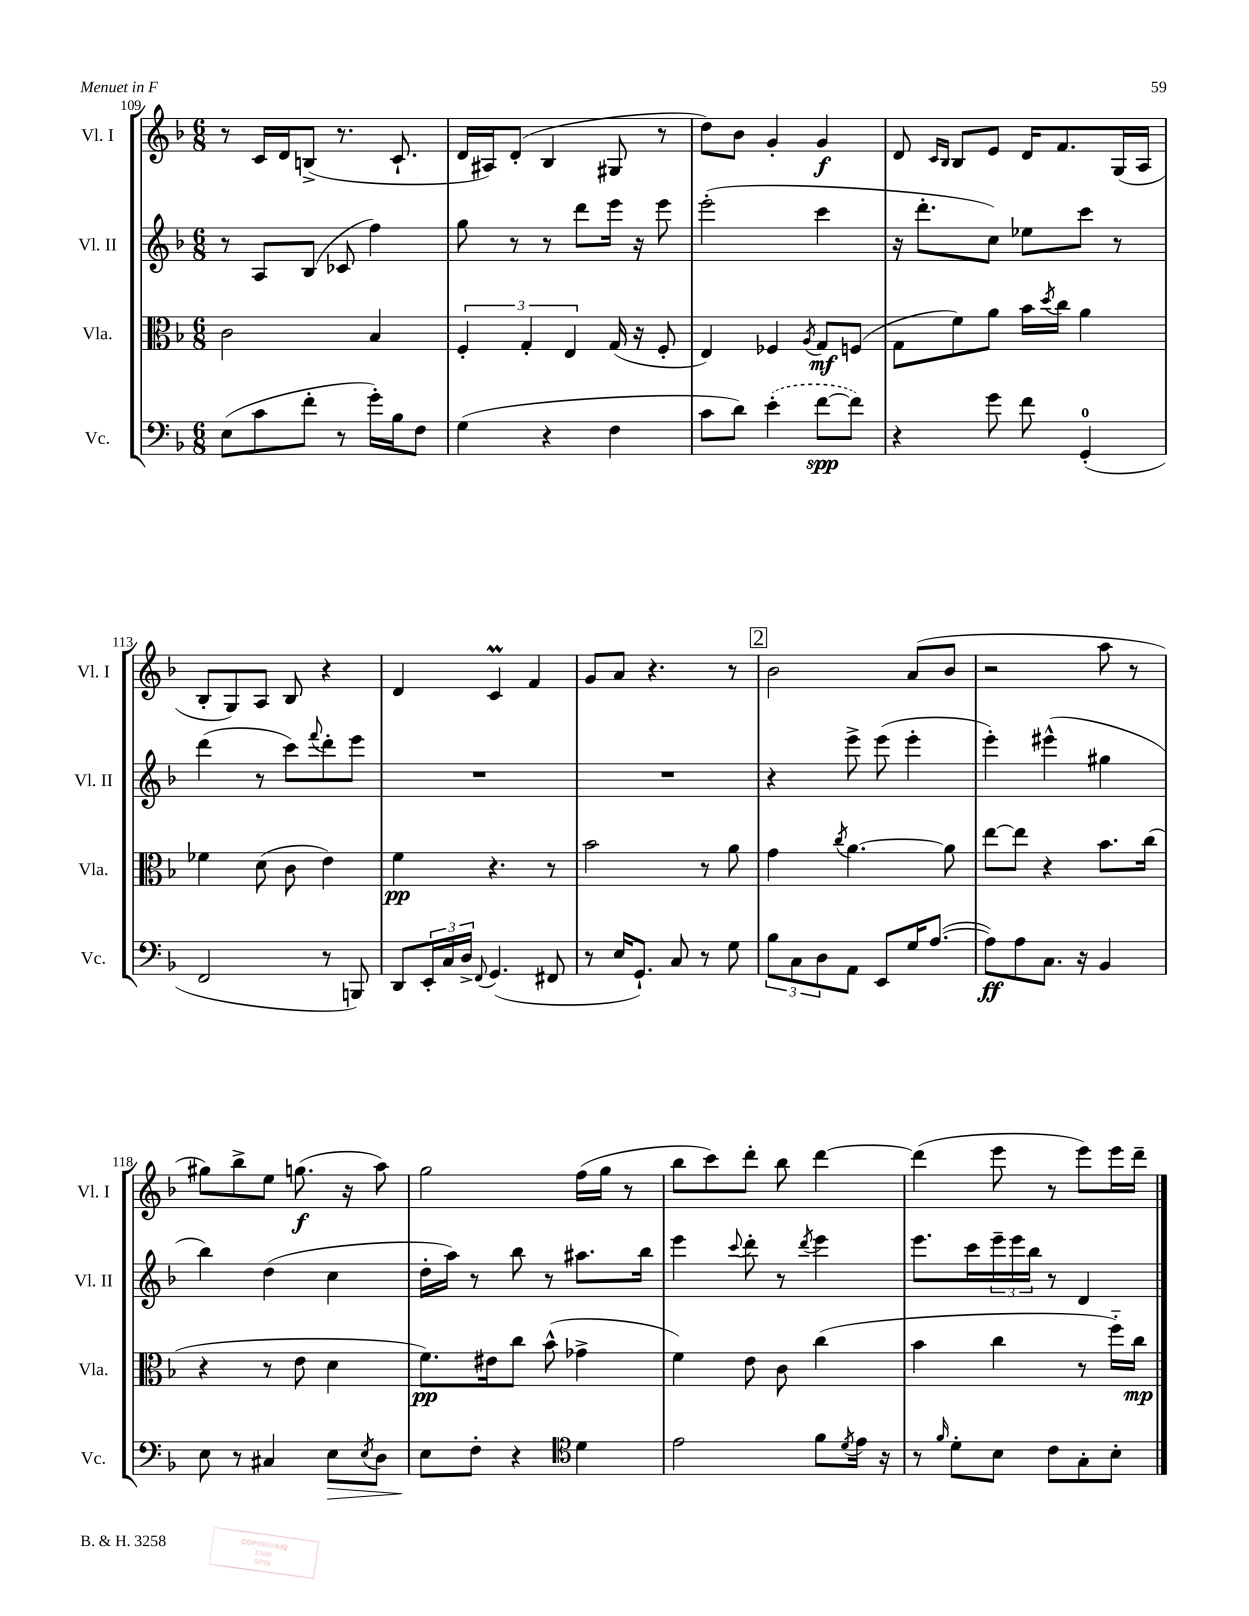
<<
\new StaffGroup <<
\new Staff = "s0" \with { instrumentName = "Vl. I" shortInstrumentName = "Vl. I" } {
    \clef treble \key f \major \numericTimeSignature \time 6/8
    r8 c'16 d'16 b8->( r8. c'8.-! |
    d'16 ais16) d'8-.( bes4 gis8 r8 |
    d''8) bes'8 g'4-. g'4\f |
    d'8 \grace { c'16 bes16 } bes8 e'8 d'16 f'8. g16( a16 |
    bes8-. g8) a8 bes8 r4 |
    d'4 c'4\prall f'4 |
    g'8 a'8 r4. r8 |
    \mark \markup { \box "2" } bes'2 a'8( bes'8 |
    r2 a''8 r8 |
    gis''8) bes''8-> e''8 g''8.\f( r16 a''8) |
    g''2 f''16( g''16 r8 |
    bes''8 c'''8) d'''8-. bes''8 d'''4~ |
    d'''4( e'''8 r8 e'''8) e'''16 d'''16-- \bar "|." |
}
\new Staff = "s1" \with { instrumentName = "Vl. II" shortInstrumentName = "Vl. II" } {
    \clef treble \key f \major \numericTimeSignature \time 6/8
    r8 a8 bes8( ces'8 f''4) |
    g''8 r8 r8 d'''8 e'''16 r16 e'''8 |
    e'''2-.( c'''4 |
    r16 d'''8.-. c''8) ees''8 c'''8 r8 |
    d'''4( r8 c'''8) \appoggiatura { f'''8 } d'''8-. e'''8 |
    R2. |
    R2. |
    \mark \markup { \box "2" } r4 e'''8-> e'''8( e'''4-. |
    e'''4-.) eis'''4-^( gis''4 |
    bes''4) d''4( c''4 |
    d''16-. a''16) r8 bes''8 r8 ais''8. bes''16 |
    e'''4 \appoggiatura { c'''8 } d'''8-. r8 \acciaccatura { d'''8 } e'''4 |
    e'''8. c'''16 \tuplet 3/2 { e'''16-- e'''16 bes''16 } r8 d'4 \bar "|." |
}
\new Staff = "s2" \with { instrumentName = "Vla." shortInstrumentName = "Vla." } {
    \clef alto \key f \major \numericTimeSignature \time 6/8
    c'2 bes4 |
    \tuplet 3/2 { f4-. g4-. e4 } g16( r16 f8-. |
    e4) fes4 \acciaccatura { a8 } g8\mf f8( |
    g8 f'8) a'8 bes'16 \acciaccatura { d''8 } c''16 a'4 |
    fes'4 d'8( c'8 e'4) |
    f'4\pp r4. r8 |
    bes'2 r8 a'8 |
    \mark \markup { \box "2" } g'4 \acciaccatura { c''8 } a'4.~ a'8 |
    e''8~ e''8 r4 bes'8. c''16( |
    r4 r8 e'8 d'4 |
    f'8.\pp) eis'16 c''8 bes'8-^( ges'4-> |
    f'4) e'8 c'8 c''4( |
    bes'4 c''4 r8 f''16-_) c''16\mp \bar "|." |
}
\new Staff = "s3" \with { instrumentName = "Vc." shortInstrumentName = "Vc." } {
    \clef bass \key f \major \numericTimeSignature \time 6/8
    e8( c'8 f'8-. r8 g'16-.) bes16 f8 |
    g4( r4 f4 |
    c'8 d'8) \once \slurDashed e'4-.( f'8~\spp f'8) |
    r4 g'8 f'8 g,4-0-.( |
    f,2 r8 b,,8) |
    d,8 \tuplet 3/2 { e,16-. c16 d16-> } \appoggiatura { f,8 } g,4.( fis,8 |
    r8 e16 g,8.-!) c8 r8 g8 |
    \mark \markup { \box "2" } \tuplet 3/2 { bes8 c8 d8 } a,8 e,8 g16 a8.~( |
    a8\ff) a8 c8. r16 bes,4 |
    e8 r8 cis4 e8\> \acciaccatura { e8 } d8 |
    e8\! f8-. r4 \clef tenor d'4 |
    e'2 f'8 \acciaccatura { d'8 } e'16 r16 |
    r8 \grace { f'16 } d'8-. bes8 c'8 g8-. bes8-. \bar "|." |
}
>>
>>
\layout { \context { \Score currentBarNumber = #109 } }
